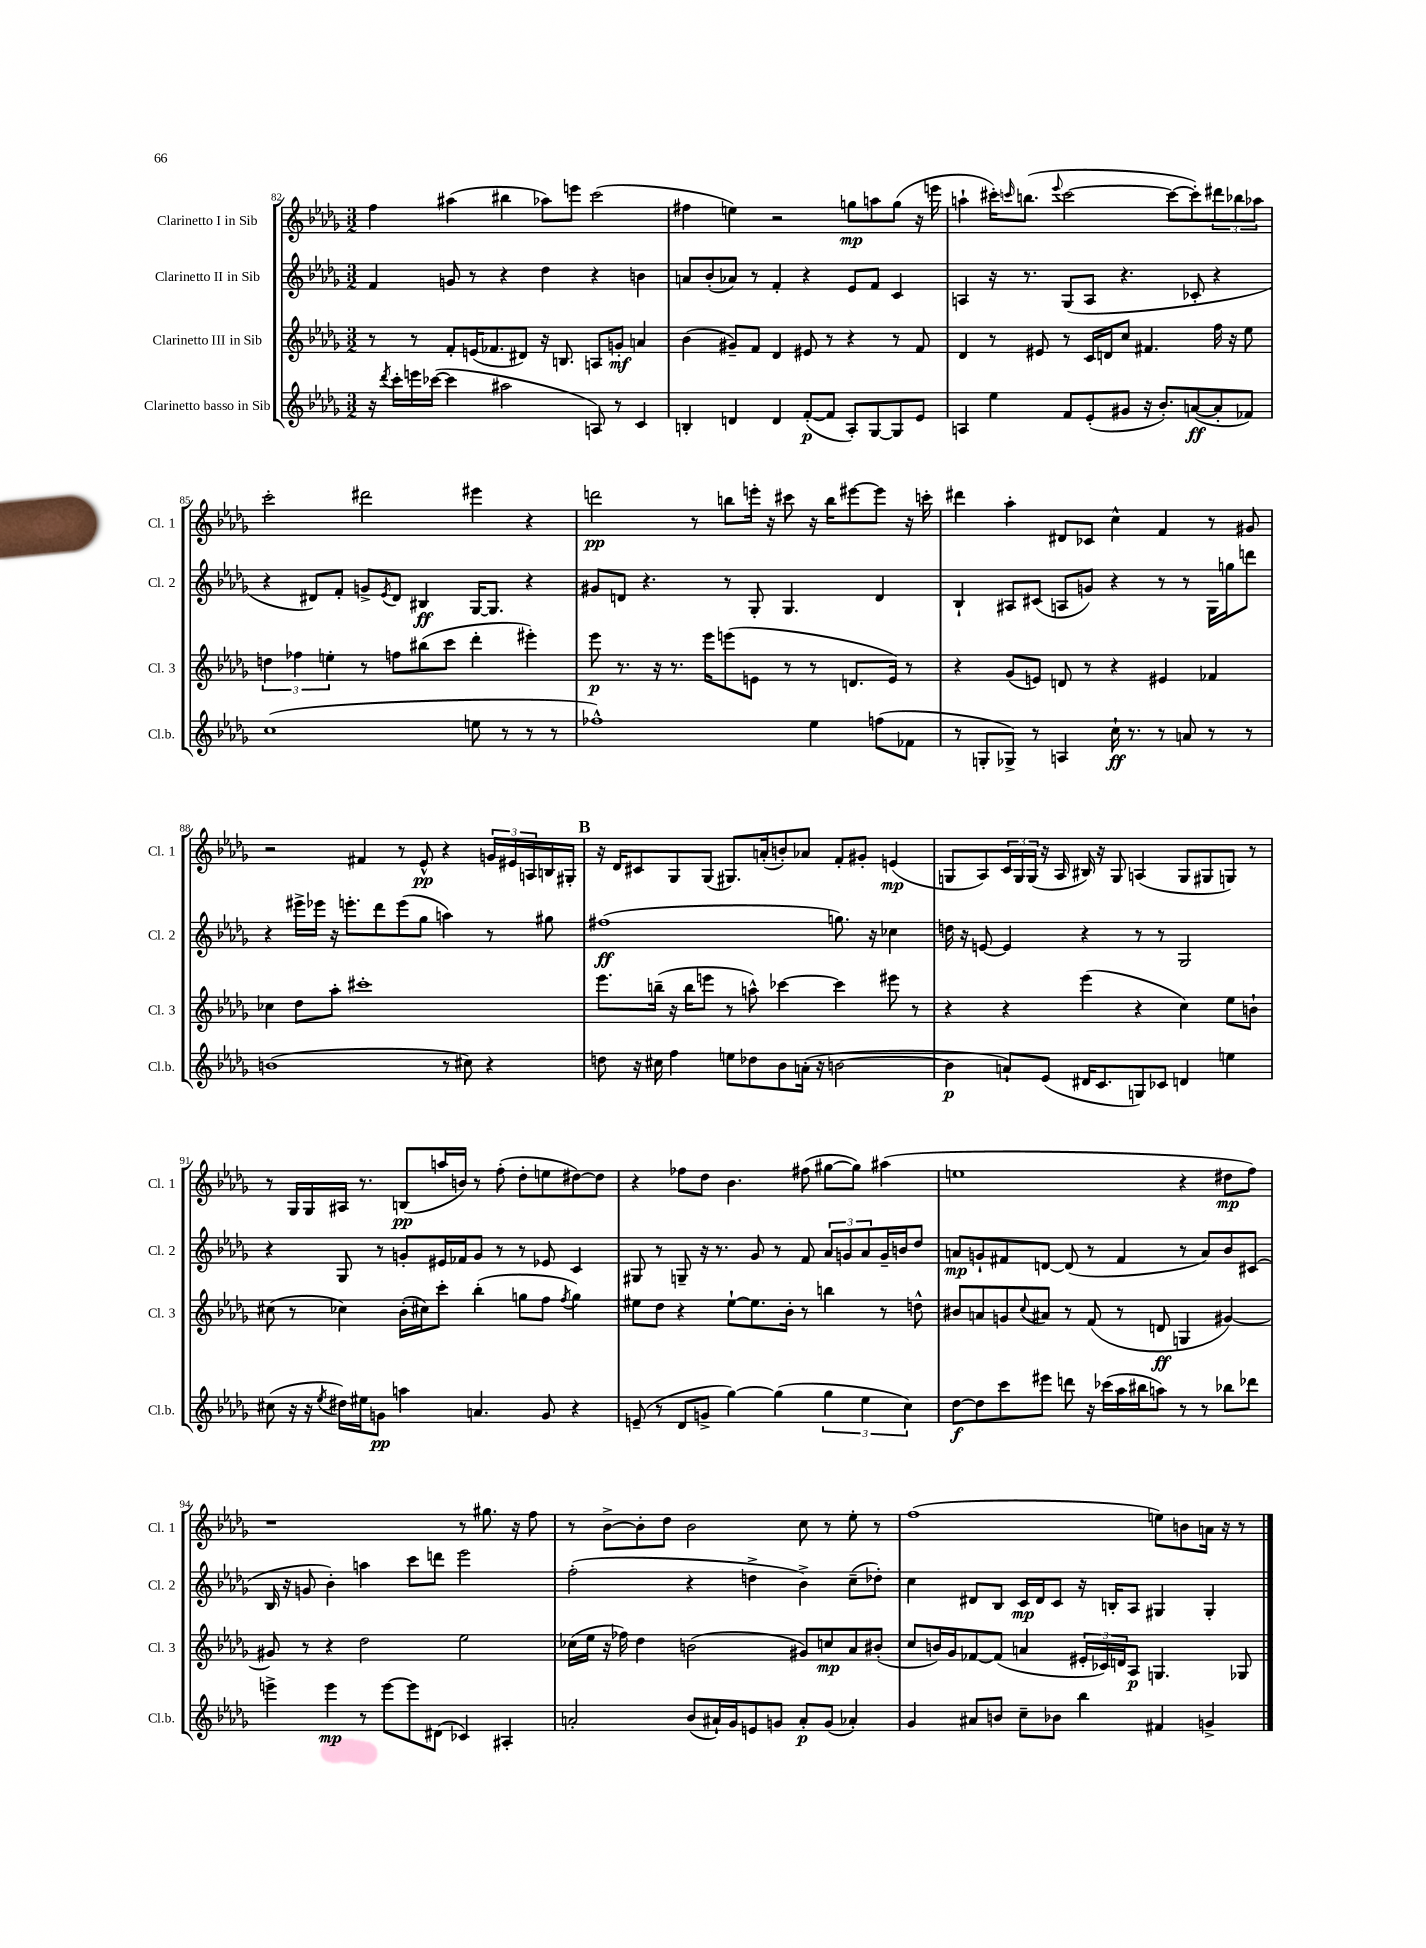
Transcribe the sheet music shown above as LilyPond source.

<<
\new StaffGroup <<
\new Staff = "s0" \with { instrumentName = "Clarinetto I in Sib" shortInstrumentName = "Cl. 1" } {
    \clef treble \key des \major \numericTimeSignature \time 3/2
    f''4 ais''4( bis''4 aes''8) e'''8 c'''2( |
    fis''4 e''4) r2 g''8\mp a''8 g''8( r16 e'''16 |
    a''4-! cis'''16-.) \grace { c'''16 } b''8.( \appoggiatura { ees'''8 } c'''2~ c'''8~ c'''8-.) \tuplet 3/2 { dis'''8 bes''8 aes''8 } |
    c'''2-. dis'''2 eis'''4 r4 |
    d'''2\pp r8 b''8 e'''16-. r16 cis'''8 r16 b''16 eis'''8~ eis'''8 r16 c'''16-. |
    dis'''4 aes''4-. dis'8 ces'8 c''4-^ f'4 r8 gis'8 |
    r2 fis'4 r8 ees'8-^\pp r4 \tuplet 3/2 { g'16 eis'16 a16 } b16 gis16-. |
    \mark \markup { \bold "B" } r16 des'16 cis'8 ges8 ges8( gis8.) a'16-.( b'8-.) aes'8 f'8-. gis'8-. e'4\mp( |
    g8 aes8) \tuplet 3/2 { c'16 g16 g16( } r16 aes16 bis16) r16 g8 a4( g8 gis8 g8) r8 |
    r8 ges16 ges16 ais16 r8. b8\pp( a''16 b'16) r8 f''8-.( des''8-. e''8 dis''8~) dis''8 |
    r4 fes''8 des''8 bes'4. fis''8( gis''8~ gis''8) ais''4( |
    e''1 r4 dis''8\mp f''8) |
    r1 r8 gis''8. r16 f''8 |
    r8 bes'8~-> bes'8-. des''8 bes'2 c''8 r8 ees''8-. r8 |
    f''1( e''8) b'8 a'16 r16 r8 \bar "|." |
}
\new Staff = "s1" \with { instrumentName = "Clarinetto II in Sib" shortInstrumentName = "Cl. 2" } {
    \clef treble \key des \major \numericTimeSignature \time 3/2
    f'4 g'8 r8 r4 des''4 r4 b'4 |
    a'8 bes'8-.( aes'8) r8 f'4-. r4 ees'8 f'8 c'4 |
    a4 r16 r8. ges8( a8 r4. ces'8-. r4 |
    r4 dis'8) f'8-. g'8-> \acciaccatura { ees'8 } dis'8 bis4\ff ges16~ ges8. r4 |
    gis'8 d'8 r4. r8 ges8-. ges4. d'4 |
    bes4-! ais8 cis'8( a8 g'8) r4 r8 r8 ges16 g''16 d'''8 |
    r4 eis'''16-> ees'''16 r16 e'''8.-. des'''8 e'''8( ges''8 a''4) r8 gis''8 |
    \mark \markup { \bold "B" } fis''1\ff( g''8.) r16 ces''4 |
    d''16 r16 e'8~ e'4 r4 r8 r8 ges2 |
    r4 ges8 r8 g'8-. eis'16 fes'16 g'8 r8 r8 ees'8 c'4 |
    gis8 r8 g8-- r16 r8. ges'8 r8 f'8 \tuplet 3/2 { aes'8 g'8 aes'8 } g'16-- b'16 des''8 |
    a'8\mp g'8-! fis'8 d'8~ d'8( r8 fis'4 r8 a'8) bes'8 cis'8( |
    bes16 r16 g'8 bes'4-.) a''4 c'''8 d'''8 ees'''2 |
    f''2-.( r4 d''4-> bes'4->) c''8--( des''8-.) |
    c''4 dis'8 bes8 c'16\mp dis'16 c'8 r16 b16-. aes8 gis4 gis4-. \bar "|." |
}
\new Staff = "s2" \with { instrumentName = "Clarinetto III in Sib" shortInstrumentName = "Cl. 3" } {
    \clef treble \key des \major \numericTimeSignature \time 3/2
    r8 r8 f'8-. e'16( fes'8. dis'8) r16 b8. a8 g'8-.\mf a'4 |
    bes'4( gis'8--) f'8 des'4 eis'8 r8 r4 r8 f'8 |
    des'4 r8 eis'8 r8 c'16 d'16 c''8 fis'4. f''16 r16 ees''8 |
    \tuplet 3/2 { d''4 fes''4 e''4-. } r8 f''8 bis''8( c'''8 des'''4-. eis'''4-.) |
    ees'''8\p r8. r16 r8. ees'''16 e'''8( e'8 r8 r8 d'8. e'16) r8 |
    r4 ges'8( e'8) d'8 r8 r4 eis'4 fes'4 |
    ces''4 des''8 aes''8-. cis'''1-. |
    \mark \markup { \bold "B" } ees'''8. b''16--( r16 b''16 e'''8 r8 a''8-^) ces'''4~ ces'''4 eis'''8 r8 |
    r4 r4 ees'''4( r4 c''4) ees''8 b'8-! |
    cis''8( r8 ces''4) bes'16-.( cis''16) c'''8-. bes''4-.( g''8 f''8 \acciaccatura { f''8 } g''4) |
    eis''8 des''8 r4 eis''8~-! eis''8. bes'16-. r8 b''4 r8 d''8-^ |
    bis'8 a'8 g'8 \appoggiatura { c''8 } ais'8 r8 f'8( r8 d'8\ff g4 gis'4~) |
    gis'8 r8 r4 des''2 ees''2 |
    ces''16( ees''16 r16 fes''16) des''4 b'2( gis'8) c''8\mp aes'8 bis'8-.( |
    c''8 b'16) ges'16 fes'8~ fes'8( a'4 \tuplet 3/2 { eis'16-. ces'16) d'16 } aes8\p g4. ges8 \bar "|." |
}
\new Staff = "s3" \with { instrumentName = "Clarinetto basso in Sib" shortInstrumentName = "Cl.b." } {
    \clef treble \key des \major \numericTimeSignature \time 3/2
    r16 \acciaccatura { des'''8 } c'''16-. e'''16 ces'''16~( ces'''4 ais''2 a8) r8 c'4 |
    b4-. d'4 d'4 f'8~-.\p( f'8 aes8-.) ges8~ ges8 ees'8 |
    a4 ees''4 f'8 ees'8-.( gis'8 r16 bes'8.-.) a'8~\ff( a'8-. fes'8) |
    c''1( e''8 r8 r8 r8 |
    fes''1-^) ees''4 f''8( fes'8 |
    r8 g8-. ges8->) r8 a4 c''16-!\ff r8. r8 a'8 r8 r8 |
    b'1( r8 cis''8) r4 |
    \mark \markup { \bold "B" } d''8 r16 cis''16 f''4 e''8 des''8 bes'8 a'16-.( r16 b'2~ |
    b'4\p a'8-!) ees'8( dis'16 c'8. g8) ces'8 d'4 e''4 |
    cis''8( r16 r16 \acciaccatura { ees''8 } dis''16) eis''16 g'8\pp a''4 a'4. g'8 r4 |
    e'8--( r8 des'8 g'8-> ges''4~) ges''4( \tuplet 3/2 { ges''4 ees''4 c''4) } |
    des''8~\f des''8 c'''8 eis'''8 d'''8 r16 ces'''16( aes''16 bis''16 a''8) r8 r8 bes''8 des'''8 |
    e'''4-> e'''4\mp r8 e'''8~ e'''8 dis'8( ces'4) ais4-. |
    a'2-. bes'8( ais'16-!) ges'16 e'8 g'8 ais'8-.\p g'8( aes'4-.) |
    ges'4 ais'8 b'8 c''8-- bes'8 bes''4 fis'4 g'4-> \bar "|." |
}
>>
>>
\layout { \context { \Score currentBarNumber = #82 } }
